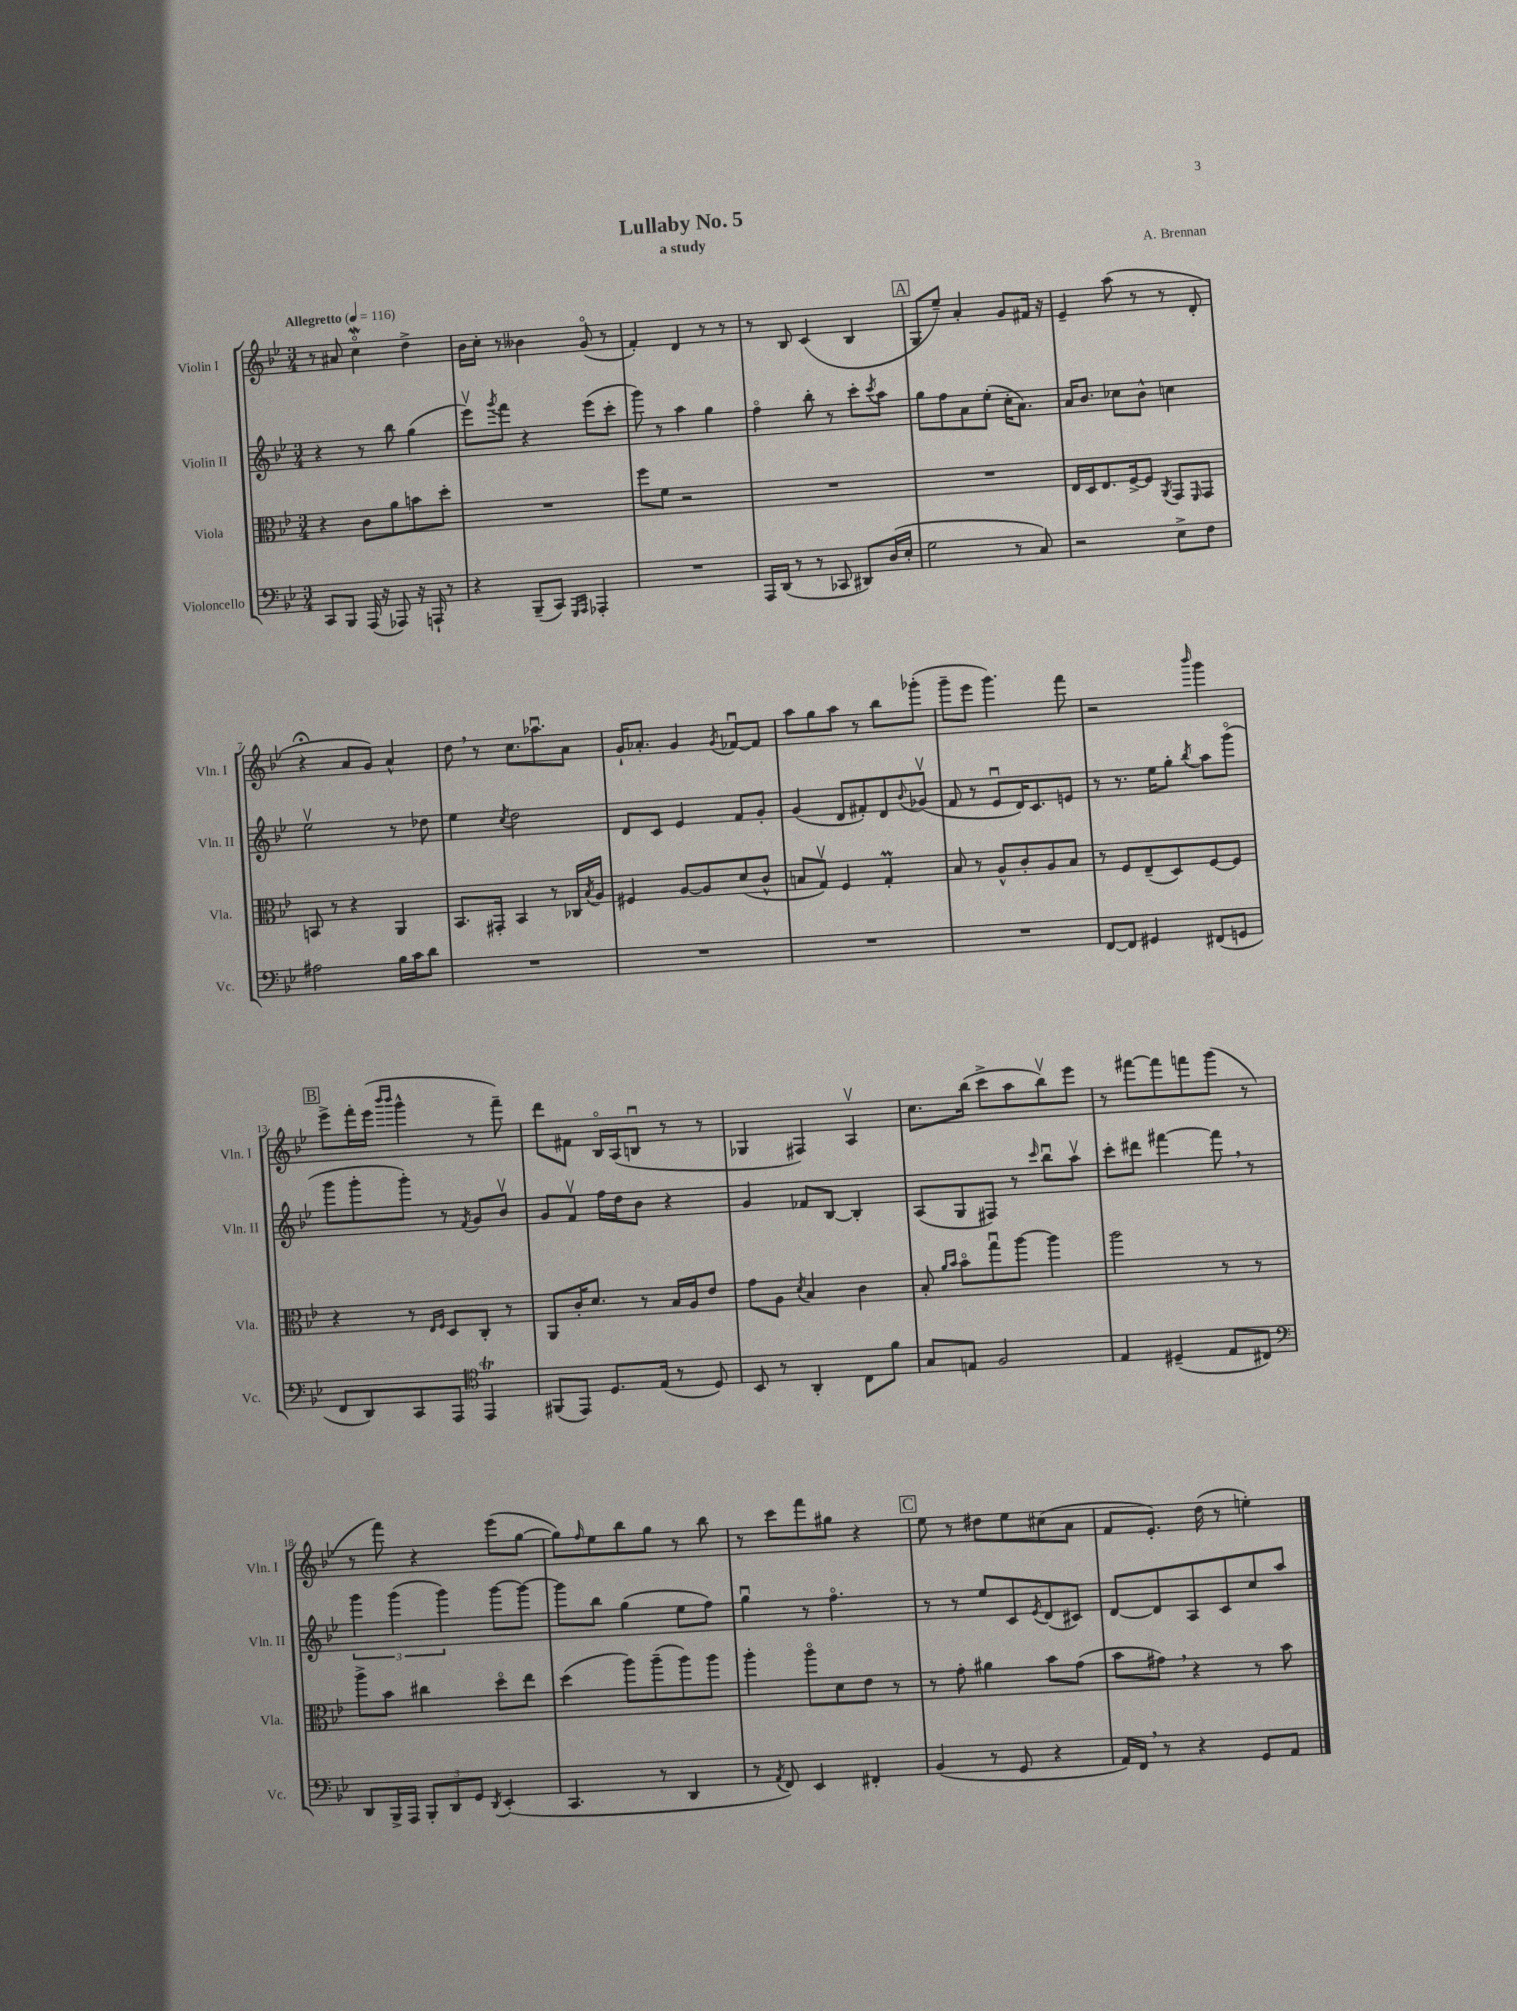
\header { title = "Lullaby No. 5" composer = "A. Brennan" subtitle = "a study" }
<<
\new StaffGroup <<
\new Staff = "s0" \with { instrumentName = "Violin I" shortInstrumentName = "Vln. I" } {
    \clef treble \key bes \major \numericTimeSignature \time 3/4 \tempo "Allegretto" 4 = 116
    r8 ais'8 c''4\flageolet\mordent d''4-> |
    bes'16 c''16-. r8 beses'4 g'8\flageolet( r8 |
    f'4-.) d'4 r8 r8 |
    r8 bes8 c'4( bes4 |
    \mark \markup { \box "A" } g8 ees''8--) a'4-. g'8 fis'16 r16 |
    ees'4-- a''8( r8 r8 d'8-. |
    r4\fermata a'8 g'8) a'4-^ |
    d''8 \breathe r8 c''8. aes''8.\downbow a'8 |
    g'16-! aes'8.-. g'4 \acciaccatura { g'8 } fes'8~\downbow fes'8 |
    a''8 g''8 a''8 r8 bes''8 ges'''8-.( |
    g'''8-- ees'''8 g'''4.) f'''8 |
    r2 \grace { bes'''16 } g'''4 |
    \mark \markup { \box "B" } ees'''8-> f'''16-. ees'''16( \grace { bes'''16 bes'''16 } g'''4-^ r8 f'''8--) |
    d'''8 fis'8 bes16\flageolet a16( b8\downbow r8 r8 |
    ges4 fis4) a4\upbow |
    c''8. bes''16( c'''8-> a''8 bes''8\upbow) ees'''8 |
    r8 fis'''8~ fis'''8 f'''8 g'''8( r8 |
    r8 f'''8) r4 ees'''8( g''8~ |
    g''8) \grace { f''16 } ees''8 bes''8 g''8 r8 bes''8 |
    r8 c'''8 f'''8 gis''8 r4 |
    \mark \markup { \box "C" } ees''8 r8 dis''8 ees''8 cis''8( a'8 |
    f'8 ees'8.-.) d''16( r8 e''4-.) \bar "|." |
}
\new Staff = "s1" \with { instrumentName = "Violin II" shortInstrumentName = "Vln. II" } {
    \clef treble \key bes \major \numericTimeSignature \time 3/4
    r4 r8 bes''8 g''4( |
    ees'''8\upbow) \acciaccatura { g'''8 } f'''8 r4 ees'''8( c'''8-. |
    g'''8) r8 a''4 g''4 |
    f''4\flageolet bes''8-. r8 c'''8-. \acciaccatura { c'''8 } a''8 |
    \mark \markup { \box "A" } g''8 f''8 a'8 ees''8-.( c''16-. a'8.) |
    a'16 bes'8. ces''8 bes'8-^ c''4 |
    ees''2\upbow r8 des''8 |
    ees''4 \acciaccatura { c''8 } d''2 |
    d'8 c'8 ees'4 f'8 g'8-. |
    g'4( d'8 fis'8-.) d'8 \appoggiatura { bes'8 } ges'8\upbow( |
    f'8 r8 ees'8\downbow d'16) c'8. e'8 |
    r8 r8. ees''16 g''8-. \acciaccatura { bes''8 } a''8 g'''8\flageolet( |
    \mark \markup { \box "B" } g'''8 g'''8-. g'''8-.) r8 \acciaccatura { f'8 } g'8 bes'8\upbow |
    g'8 f'8\upbow f''16 d''16 bes'8 r4 |
    g'4 fes'8 bes8~ bes4-. |
    a8( g8 fis8) r8 \grace { c'''16 } bes''8\downbow a''8\upbow |
    c'''8-. dis'''8 fis'''4~ fis'''8 \breathe r8 |
    \tuplet 3/2 { g'''4 g'''4( g'''4) } g'''8~ g'''8~ |
    g'''8 bes''8 g''4( ees''8 f''8) |
    g''4\downbow r8 f''4.\flageolet |
    \mark \markup { \box "C" } r8 r8 ees''8 c'8 \acciaccatura { ees'8 } d'8( cis'8) |
    d'8~ d'8 a8 c'8 c''8 a''8 \bar "|." |
}
\new Staff = "s2" \with { instrumentName = "Viola" shortInstrumentName = "Vla." } {
    \clef alto \key bes \major \numericTimeSignature \time 3/4
    r4 c'8 a'8 b'8 d''8-. |
    R2. |
    f''8 f'8 r2 |
    R2. |
    \mark \markup { \box "A" } R2. |
    ees16 d16 ees8. f16~-> f8 \acciaccatura { a,8 } g,8 \grace { f,16 } g,8 |
    b,8 r8 r4 a,4 |
    bes,8. gis,16-. bes,4 r8 ces16 \acciaccatura { bes8 } a16 |
    fis4 a8~ a8 d'8( c'8-^ |
    b8 g8\upbow) f4 g4-.\prall |
    bes8 r8 a8-^ c'8-. a8 bes8 |
    r8 f8 ees8--( d8) f8~ f8 |
    \mark \markup { \box "B" } r4 r8 \grace { ees16 f16 } d8 c8-. r8 |
    a,8 c'16-. d'8. r8 bes16 a16 ees'8 |
    g'8 a8 \acciaccatura { d'8 } bes4 c'4 |
    bes8-. \grace { a'16 bes'16 } bes'8\flageolet g''8\downbow a''8~ a''4 |
    a''2 r8 r8 |
    a''8-> bes'8 cis''4 d''8\flageolet ees''8 |
    d''4( a''8) a''8--( a''8) a''8 |
    a''4-. a''8\flageolet d'8 ees'8 r8 |
    \mark \markup { \box "C" } r8 g'8-. ais'4 bes'8 g'8( |
    bes'8 gis'8) \breathe r4 r8 bes'8 \bar "|." |
}
\new Staff = "s3" \with { instrumentName = "Violoncello" shortInstrumentName = "Vc." } {
    \clef bass \key bes \major \numericTimeSignature \time 3/4
    c,8 bes,,8 a,,16( r16 aes,,8) r16 a,,16-! r8 |
    r4 bes,,8--( c,8) \grace { g,,16 a,,16 } aes,,4-. |
    R2. |
    a,,16 d,16( r8 r8 ces,8 dis,8) d16( ees16-. |
    \mark \markup { \box "A" } g2 r8 c8) |
    r2 ees8-> f8 |
    ais2 bes16 c'16 d'8 |
    R2. |
    R2. |
    R2. |
    R2. |
    f,8~ f,8 gis,4 fis,8( g,8 |
    \mark \markup { \box "B" } f,8 d,8) c,8 a,,8 \clef tenor ees,4\trill |
    fis,8( ees,8) d8. ees16( r8 d8) |
    bes,8 r8 a,4-. c8 f'8 |
    g8 e8 f2 |
    ees4 dis4--( ees8 cis8) |
    \clef bass d,8 bes,,16-> a,,16 \tuplet 3/2 { bes,,8-. d,8 g,8 } \acciaccatura { d,8 } ees,4-.( |
    c,4. r8 d,4 |
    r8 \acciaccatura { a,8 } f,8) ees,4 fis,4-. |
    \mark \markup { \box "C" } bes,4( r8 g,8 r4 |
    a,16) f,16 \breathe r8 r4 g,8 a,8 \bar "|." |
}
>>
>>
